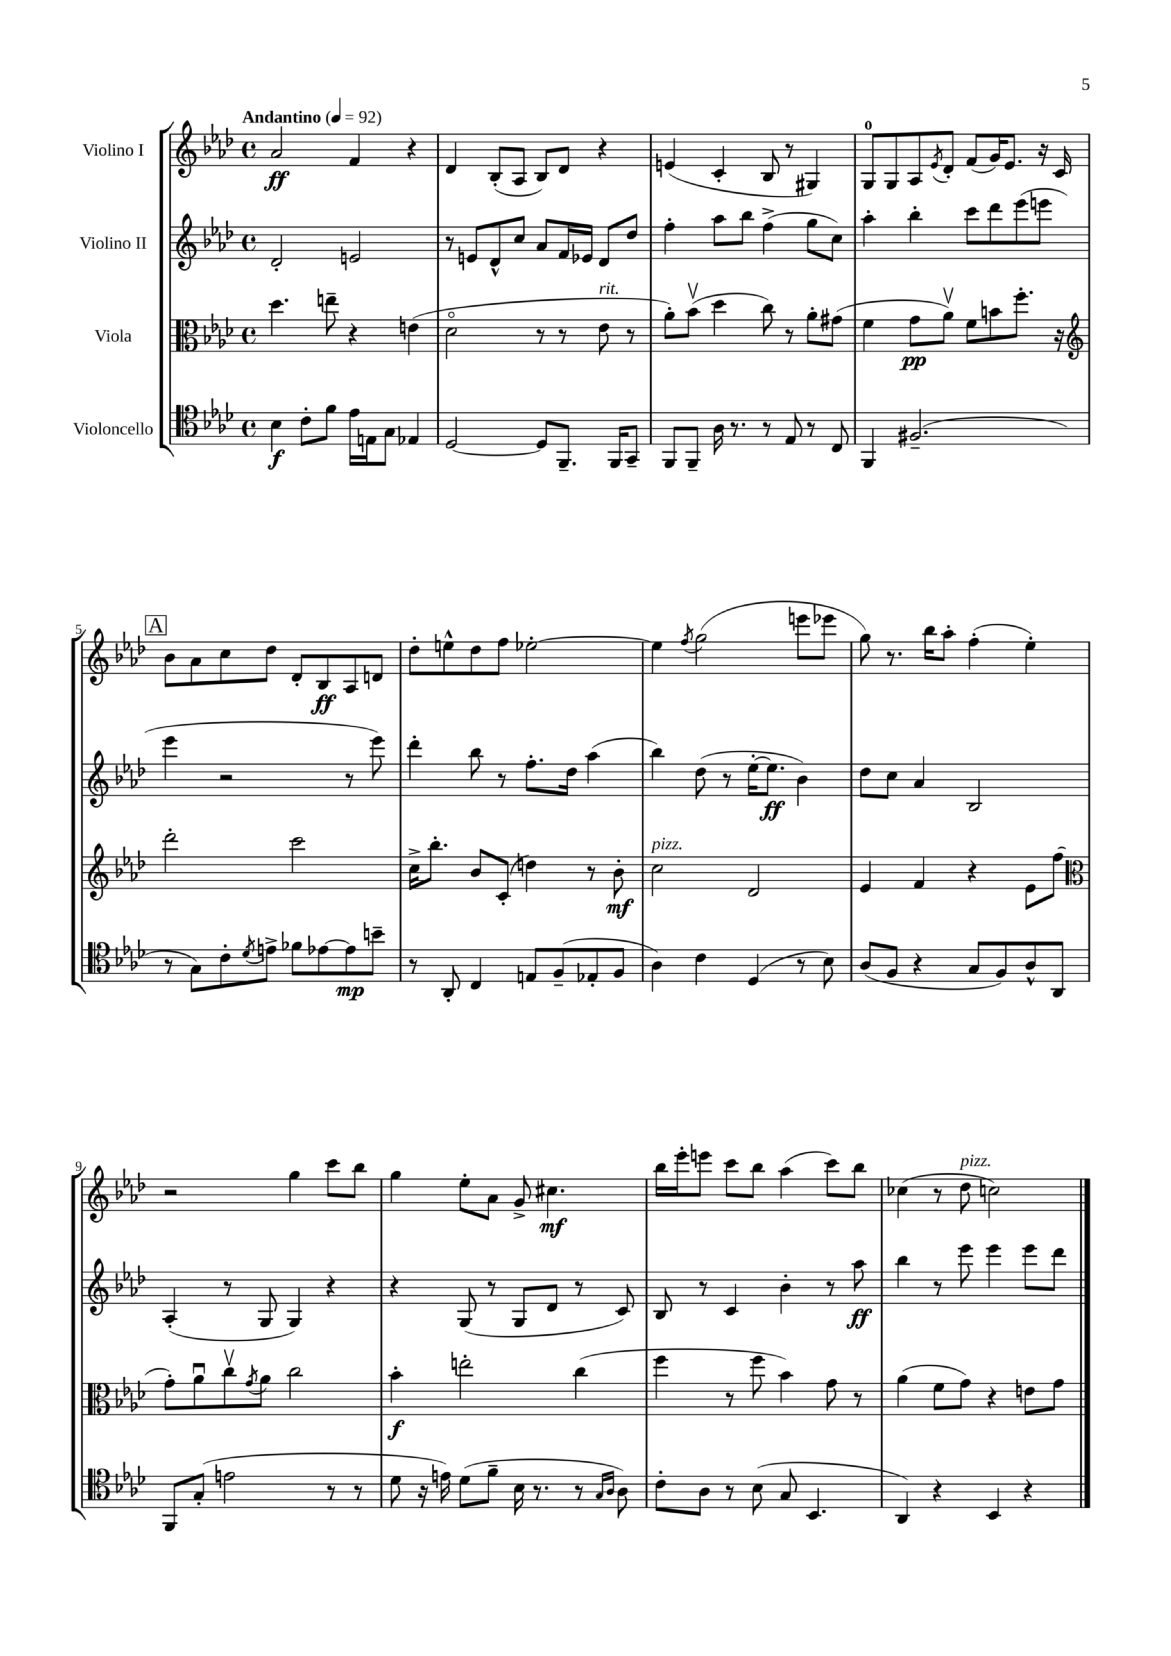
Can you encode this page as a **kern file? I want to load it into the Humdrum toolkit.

**kern	**kern	**kern	**kern
*staff4	*staff3	*staff2	*staff1
*clefC4	*clefC3	*clefG2	*clefG2
*k[b-e-a-d-]	*k[b-e-a-d-]	*k[b-e-a-d-]	*k[b-e-a-d-]
*M4/4	*M4/4	*M4/4	*M4/4
*met(c)	*met(c)	*met(c)	*met(c)
*MM92	*MM92	*MM92	*MM92
4B-	4.dd-	2d-'	2a-
8c'	.	.	.
8f	8ee~	.	.
16e-	4r	2e	4f
16E	.	.	.
8G	.	.	.
4E-	(4e	.	4r
=	=	=	=
[2D-	2d-o	8r	4d-
.	.	8e	.
.	.	8d-^^	(8B-'
.	.	8cc	8A-
8D-]	8r	8a-	8B-)
8.FF~	8r	16f	8d-
.	.	16e-	.
.	8e-	8d-	4r
16FF	.	.	.
8GG~	8r	8dd-	.
=	=	=	=
8FF	8a-')	4ff'	(4e
8FF~	(8b-v	.	.
16A-	4dd-	8aa-	4c'
8.r	.	.	.
.	.	8bb-	.
8r	8cc)	(4ff^	8B-
8E-	8r	.	8r
8r	8a-'	8gg	4G#)
8C	(8g#	8cc)	.
=	=	=	=
4FF	4f	4aa-'	8G
.	.	.	8G
(2.F#~	8g	4bb-'	8A-
.	.	.	8qe-
.	8a-v)	.	8d-'
.	8f	8ccc	(8f
.	8b	8ddd-	16g)
.	.	.	8.e-
.	8.ff'	(8eee-	.
.	.	8eee	16r
.	16r	.	16c
=	=	=	=
*	*clefG2	*	*
8r	2ddd-'	4eee-	8b-
8G)	.	.	8a-
8c'	.	2r	8cc
8qd-	.	.	.
8e^	.	.	8dd-
8f-	2ccc	.	8d-'
[8e-	.	.	8B-
8e-]	.	8r	8A-
8b~	.	8eee-)	8d
=	=	=	=
8r	16cc^	4ddd-'	8dd-'
.	8.bb-'	.	.
8AA-'	.	.	8ee^^
4C	8b-	8bb-	8dd-
.	(8c'	8r	8ff
8E	4dd)	8.ff'	[2ee-'
(8F~	.	.	.
.	.	16dd-	.
8E-'	8r	(4aa-	.
8F	8b-'	.	.
=	=	=	=
4A-)	2cc	4bb-)	4ee-]
.	.	.	8qff
4c	.	(8dd-	(2gg
.	.	8r	.
(4D-	2d-	[16ee-'	.
.	.	8.ee-]	.
8r	.	4b-)	8eee
8B-)	.	.	8eee-
=	=	=	=
(8A-	4e-	8dd-	8gg)
8F	.	8cc	8.r
4r	4f	4a-	.
.	.	.	16bb-
.	.	.	8aa-'
8G	4r	2B-	(4ff'
8F)	.	.	.
8A-^^	8e-	.	4ee-')
8AA-	(8ff	.	.
=	=	=	=
*	*clefC3	*	*
8FF	8g')	(4A-'	2r
(8G'	8a-u	.	.
2e	8ccv	8r	.
.	8qg	.	.
.	8a-	8G	.
.	2cc	4G)	4gg
8r	.	4r	8ccc
8r	.	.	8bb-
=	=	=	=
8d-	4b-'	4r	4gg
16r	.	.	.
16e)	.	.	.
(8d-	2ee'	(8G	8ee-'
8f~	.	8r	8a-
16B-	.	8G	8g^
8.r	.	.	.
.	.	8d-	4.cc#
8r	(4cc	8r	.
16qqG	.	.	.
16qqA-	.	.	.
8A-)	.	8c)	.
=	=	=	=
8c'	4ff	8B-	16bb-
.	.	.	16eee-'
8A-	.	8r	8eee
8r	8r	4c	8ccc
(8B-	8ff	.	8bb-
8G	4b-)	4b-'	(4aa-
4.BB-	.	.	.
.	8g	8r	8ccc)
.	8r	8aa-	8bb-
=	=	=	=
4AA-)	(4a-	4bb-	(4cc-
4r	8f	8r	8r
.	8g)	8eee-	8dd-
4BB-	4r	4eee-	2cc)
4r	8e	8eee-	.
.	8g	8ddd-	.
==	==	==	==
*-	*-	*-	*-
